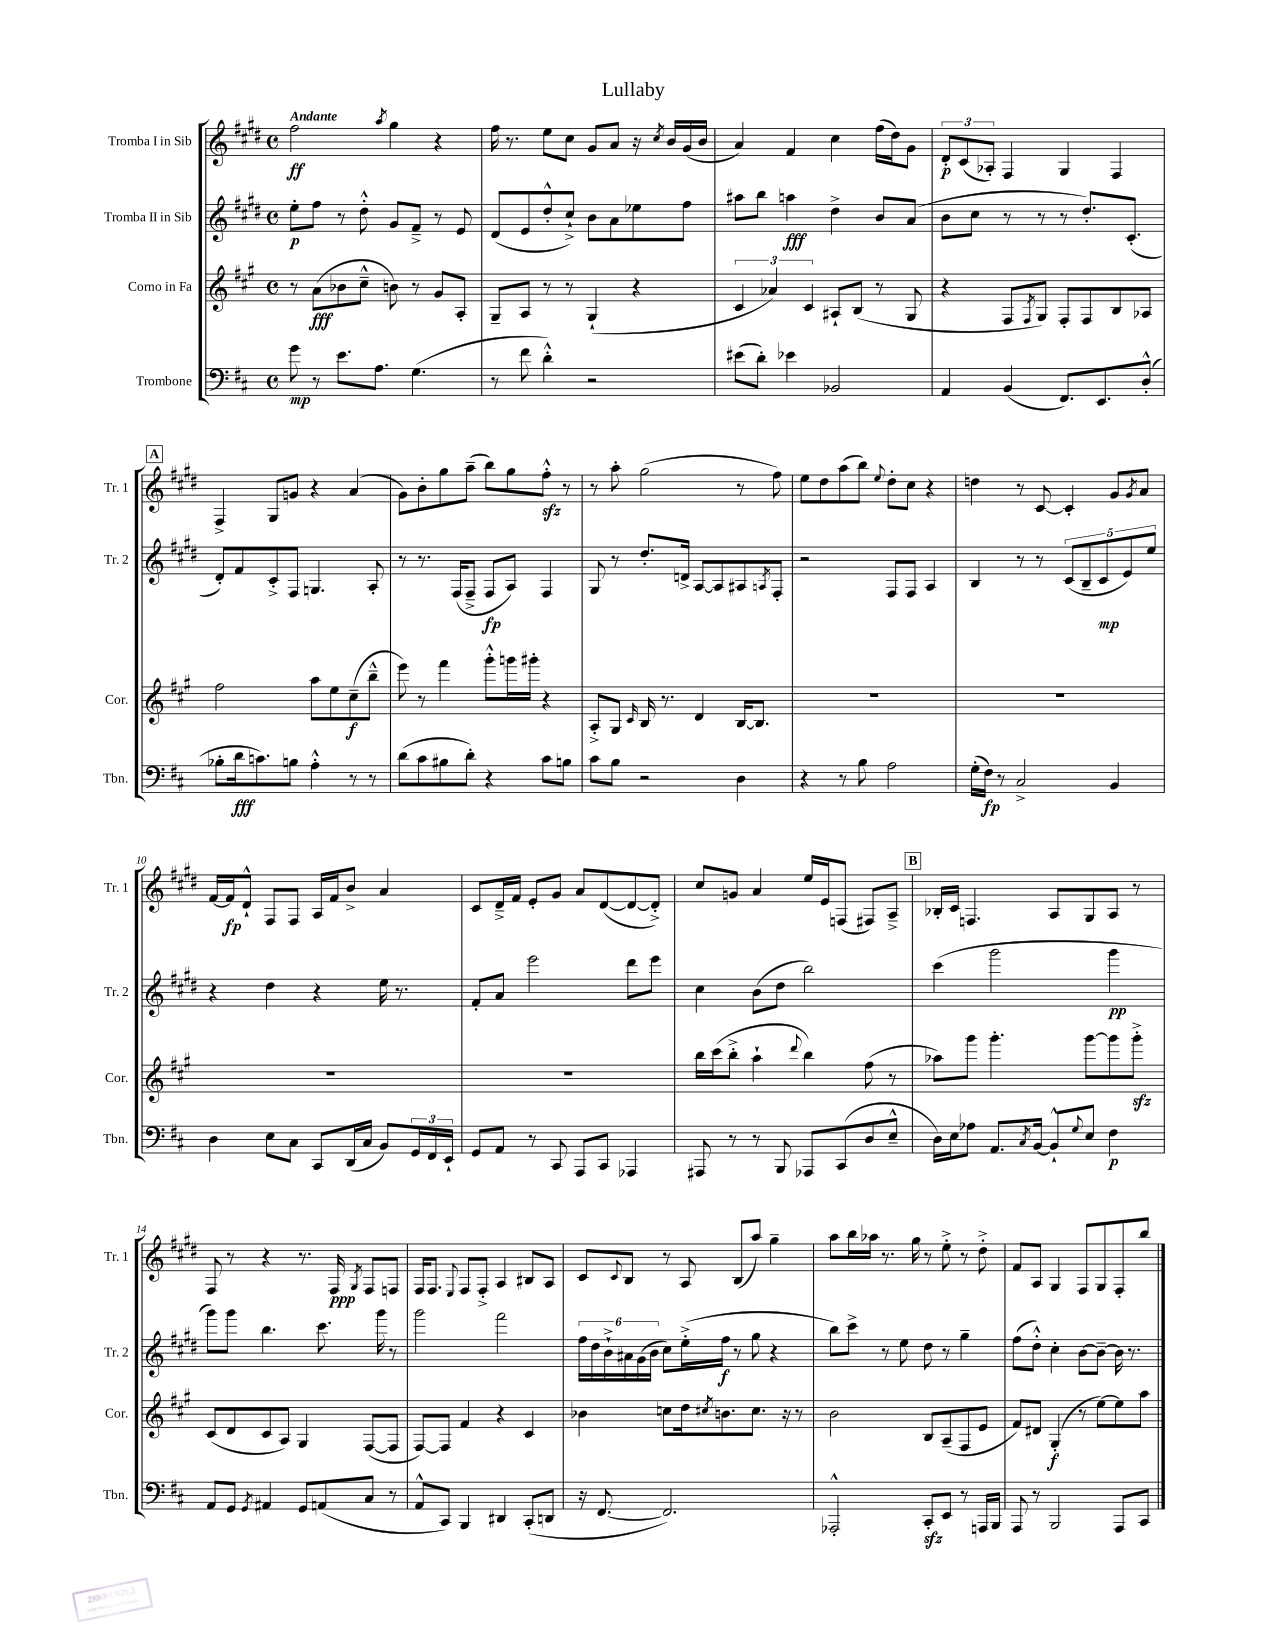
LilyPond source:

\header { title = "Lullaby" }
<<
\new StaffGroup <<
\new Staff = "s0" \with { instrumentName = "Tromba I in Sib" shortInstrumentName = "Tr. 1" } {
    \clef treble \key e \major \defaultTimeSignature \time 4/4 \tempo "Andante"
    fis''2\ff \acciaccatura { a''8 } gis''4 r4 |
    fis''16 r8. e''8 cis''8 gis'8 a'8 r16 \acciaccatura { cis''8 } b'16 gis'16( b'16 |
    a'4) fis'4 cis''4 fis''16( dis''16) gis'8 |
    \tuplet 3/2 { dis'8-.\p cis'8( aes8-.) } fis4 gis4 fis4 |
    \mark \markup { \box "A" } fis4-> gis8 g'8 r4 a'4( |
    gis'8) b'8-. gis''8 a''8--( b''8) gis''8 fis''8-.-^\sfz r8 |
    r8 a''8-. gis''2( r8 fis''8) |
    e''8 dis''8 a''8( b''8) \appoggiatura { e''8 } dis''8-. cis''8 r4 |
    d''4 r8 cis'8~ cis'4-. gis'8 \acciaccatura { gis'8 } a'8 |
    fis'16~ fis'16\fp dis'8-!-^ fis8 fis8 a16 fis'16 b'8-> a'4 |
    cis'8 dis'16---> fis'16 e'8-. gis'8 a'8 dis'8~( dis'8~ dis'8-.->) |
    cis''8 g'8 a'4 e''16 e'16 f8( fis8) a8---> |
    \mark \markup { \box "B" } bes16-. cis'16 f4. a8 gis8 a8 r8 |
    fis8 r8 r4 r8. fis16\ppp \acciaccatura { gis8 } fis8 f8 |
    fis16 fis8. \appoggiatura { e8 } fis8 fis8-.-> a4 bis8 a8 |
    cis'8 \appoggiatura { cis'8 } b8 r8 a8 b8( a''8) gis''4-- |
    a''8 b''16 aes''16 r8. gis''16 r8 e''8-.-> r8 dis''8-.-> |
    fis'8 a8 gis4 fis8 gis8 fis8-. b''8 \bar "|." |
}
\new Staff = "s1" \with { instrumentName = "Tromba II in Sib" shortInstrumentName = "Tr. 2" } {
    \clef treble \key e \major \defaultTimeSignature \time 4/4
    e''8-.\p fis''8 r8 dis''8-.-^ gis'8 fis'8---> r8 e'8 |
    dis'8( e'8 dis''8-.-^ cis''8-!->) b'8 a'8 ees''8 fis''8 |
    ais''8 b''8 a''4\fff dis''4-> b'8 a'8( |
    b'8 cis''8 r8 r8 r8 dis''8.-.) cis'8.-.( |
    \mark \markup { \box "A" } dis'8-.) fis'8 cis'8-.-> fis8 g4. a8-. |
    r8 r8. fis16( fis8---> fis8\fp a8) fis4 |
    gis8 r8 dis''8.-. d'16-> a8~ a8 ais8 \acciaccatura { a8 } fis8-. |
    r2 fis8 fis8 a4 |
    b4 r8 r8 \tuplet 5/4 { cis'8( b8-- cis'8\mp e'8) e''8 } |
    r4 dis''4 r4 e''16 r8. |
    fis'8-. a'8 e'''2 dis'''8 e'''8 |
    cis''4 b'8( dis''8 b''2) |
    \mark \markup { \box "B" } cis'''4( gis'''2 gis'''4\pp |
    gis'''8) gis'''8 b''4. cis'''8. gis'''16 r8 |
    gis'''2 fis'''2 |
    \tuplet 6/4 { fis''16 dis''16 b'16-!-> ais'16 gis'16( b'16 } cis''8) e''16-.->( fis''16\f r8 gis''8 r4 |
    b''8) cis'''8-> r8 e''8 dis''8 r8 gis''4-- |
    fis''8( dis''8-.-^) cis''4-. b'8~ b'8~-- b'16 r8. \bar "|." |
}
\new Staff = "s2" \with { instrumentName = "Corno in Fa" shortInstrumentName = "Cor." } {
    \clef treble \key a \major \defaultTimeSignature \time 4/4
    r8 a'8\fff( bes'8 cis''8---^ b'8) r8 gis'8 a8-. |
    gis8-- a8 r8 r8 gis4-!( r4 |
    \tuplet 3/2 { cis'4 aes'4) cis'4 } ais8-! b8( r8 gis8 |
    r4 fis8 \acciaccatura { fis8 } gis8) fis8-. fis8 b8 aes8 |
    \mark \markup { \box "A" } fis''2 a''8 e''8 cis''8--\f( b''8---^ |
    e'''8) r8 fis'''4 gis'''8-.-^ g'''16 gis'''16-. r4 |
    a8-.-> gis8 \grace { cis'16 } b16 r8. d'4 b16~ b8. |
    R1 |
    R1 |
    R1 |
    R1 |
    b''16 cis'''16( b''8-.-> a''4-! \appoggiatura { d'''8 } b''4) fis''8( r8 |
    \mark \markup { \box "B" } aes''8) gis'''8 gis'''4.-. gis'''8~ gis'''8 gis'''8-.->\sfz |
    cis'8( d'8 cis'8 a8) gis4 fis8~( fis8 |
    fis8~) fis8 fis'4 r4 cis'4 |
    bes'4 c''8 d''16 \acciaccatura { cis''8 } b'8. cis''8. r16 r8 |
    b'2 b8 a8--( fis8 e'8 |
    fis'8) dis'8 gis4-.\f( r8 e''8~) e''8 a''8 \bar "|." |
}
\new Staff = "s3" \with { instrumentName = "Trombone" shortInstrumentName = "Tbn." } {
    \clef bass \key d \major \defaultTimeSignature \time 4/4
    g'8\mp r8 e'8. a8. g4.( |
    r8 fis'8 d'4-.-^) r2 |
    eis'8( d'8-.) ees'4 bes,2 |
    a,4 b,4( fis,8.) e,8. d8-.-^( |
    \mark \markup { \box "A" } bes8-. d'16\fff c'8.) b8 a4-.-^ r8 r8 |
    d'8( cis'8 bis8 d'8-.) r4 cis'8 b8 |
    cis'8 b8 r2 d4 |
    r4 r8 b8 a2 |
    g16-.( fis16\fp) r8 cis2-> b,4 |
    d4 e8 cis8 cis,8 d,16( cis16 b,8) \tuplet 3/2 { g,16 fis,16 e,16-! } |
    g,8 a,8 r8 cis,8 a,,8 cis,8 aes,,4 |
    ais,,8 r8 r8 b,,8 aes,,8 cis,8( d8 e8---^ |
    \mark \markup { \box "B" } d16) e16 aes8 a,8. \acciaccatura { cis8 } b,16~ b,8-!-^ \appoggiatura { g8 } e8 fis4\p |
    a,8 g,8 \acciaccatura { g,8 } ais,4 g,8 a,8( cis8 r8 |
    a,8-^ cis,8) b,,4 dis,4 cis,8-.( d,8 |
    r16 fis,8.~ fis,2.) |
    aes,,2-.-^ cis,8-.\sfz e,8 r8 a,,16 b,,16 |
    a,,8 r8 b,,2 a,,8 cis,8 \bar "|." |
}
>>
>>
